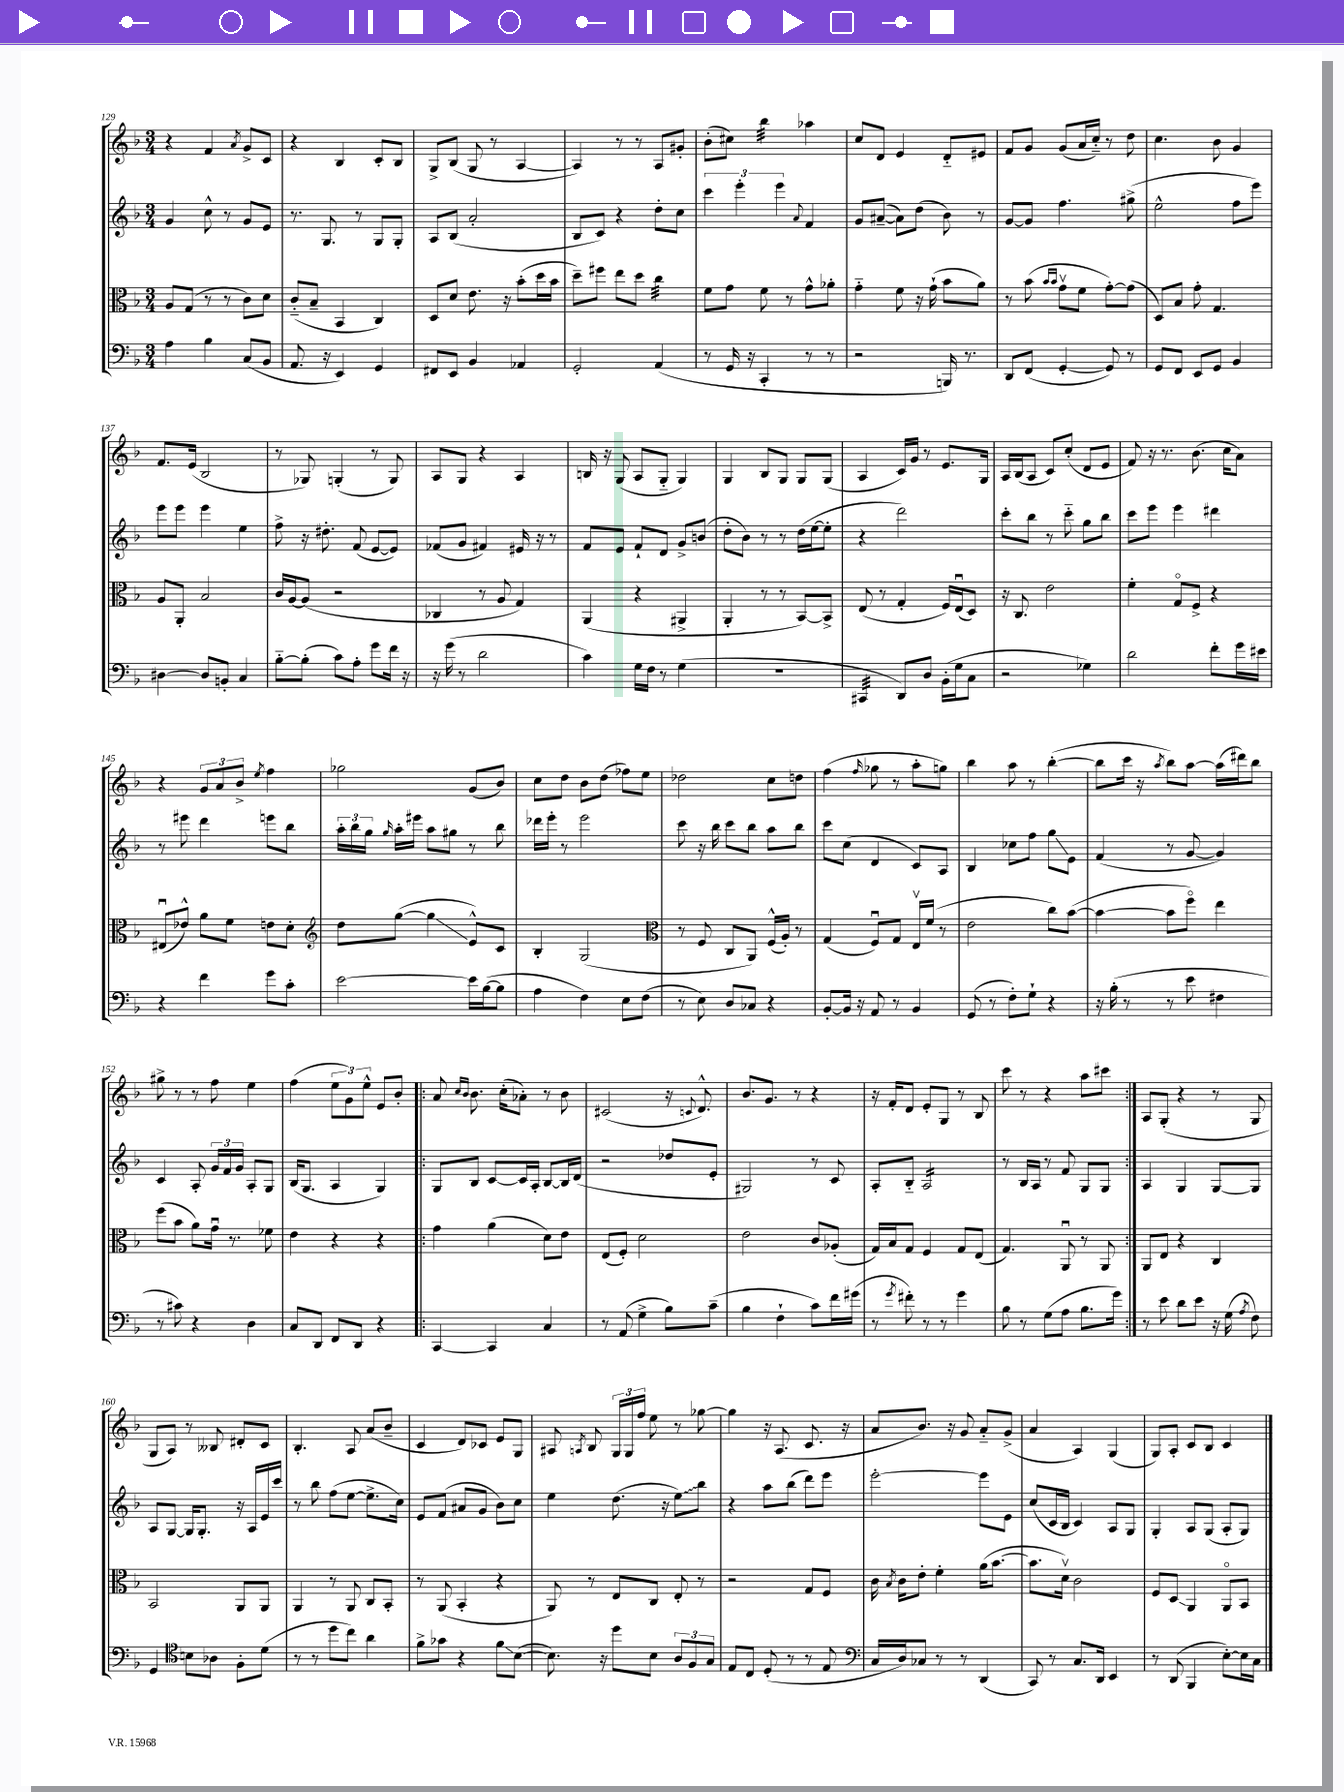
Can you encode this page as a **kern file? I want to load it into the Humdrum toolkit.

**kern	**kern	**kern	**kern
*staff4	*staff3	*staff2	*staff1
*clefF4	*clefC3	*clefG2	*clefG2
*k[b-]	*k[b-]	*k[b-]	*k[b-]
*M3/4	*M3/4	*M3/4	*M3/4
4A\	8A/L	4g/	4r
.	(8G/J	.	.
4B-\	8r	8cc^^\	4f/
.	8r	8r	.
.	.	.	8qa/
(8C/L	8c\L)	8g/L	8g^/L
8BB-/J	8d\J	8e/J	8c/J
=	=	=	=
8.AA/	(8c'~/L	8.r	4r
.	8B-~/J	.	.
16r	.	8.G/	.
4EE/)	4BB-/	.	4B-/
.	.	8r	.
4GG/	4C/)	8G/L	8c'/L
.	.	8G'/J	8B-/J
=	=	=	=
8FF#/L	8D/L	8A/L	8G^/L
8EE/J	8d/J	(8B-/J	(8B-/J
4BB-/	8.e\	2a'/	8G/
.	.	.	8r
.	16r	.	.
4AA-/	(8b-'\L	.	[4A/
.	16dd\L	.	.
.	16b-\JJ	.	.
=	=	=	=
2GG'/	8dd~\L)	8B-/L	4A/])
.	8ff#\J	8c/J)	.
.	8ee\L	4r	8r
.	8dd\J	.	8r
(4AA/	4cc\	8dd'\L	8A/L
.	.	8cc\J	8g#'/J
=	=	=	=
8r	8f\L	6ccc\	(8b-'\L
16GG/	8g\J	.	8cc#\J)
.	.	6eee'\	.
16r	.	.	.
4CC'/	8f\	.	4bb-\
.	.	6eee\	.
.	8r	.	.
.	.	8qqa/	.
8r	8g^^\L	4f/	4aa-\
8r	8a-'\J	.	.
=	=	=	=
2r	4g'~\	8g/L	8cc/L
.	.	([8a#~/J	8d/J
.	8f\	8a#\]L)	4e/
.	16r	(8dd\J	.
.	(16g`\	.	.
16BBB/)	8b-\L	8b-\)	8d'~/L
8.r	.	.	.
.	8a\J)	8r	8e#/J
=	=	=	=
8DD/L	8r	[8g/L	8f/L
(8FF/J	(8b-\	8g/]J	8g/J
.	16qqb-/LL	.	.
.	16qqb-/JJ	.	.
[4GG'/	8gv\L	4.ff\	(8g/L
.	8f\J	.	16a/L
.	.	.	16cc'~/JJ)
8GG/])	[8g'\L)	.	8r
8r	(8g\]J	(8gg#^\	8dd\
=	=	=	=
8GG/L	8D/L)	2ee^^\	4.cc\
8FF/J	8B-/J	.	.
8EE/L	8g'\	.	.
8GG/J	4.G/	.	8b-\
4BB-/	.	8ff\L	4g/
.	.	8eee\J)	.
=	=	=	=
[4D#\	8A/L	8eee\L	8.f/L
.	8AA'/J	8eee\J	.
.	.	.	(16e/Jk
8D#/]L	2B-/	4eee\	2B-/
8BB'/J	.	.	.
4C/	.	4ee\	.
=	=	=	=
[8B-'~\L	16c/LL	8ff^\	8r
.	[16A/J	.	.
(8B-'\]J	(8A/]J	16r	8G-/)
.	.	8.dd#'\	.
8c\L)	2r	.	(4G'/
8A'\J	.	(8f/	.
8g\L	.	[8e/L	8r
16f\Jk	.	8e/]J)	8G/)
16r	.	.	.
=	=	=	=
16r	4C-/	(8f-/L	8A/L
(16g\	.	.	.
8r	.	8g/J	8G/J
2d\	8r	4f#/)	4r
.	8A/	.	.
.	4G/)	16e#/	4A/
.	.	16r	.
.	.	8r	.
=	=	=	=
4c\)	(4AA/	8f/L	16B/
.	.	.	16r
.	.	8e/J	(8G/
16G\LL	4r	8f`/L	8A/L
16F\JJ	.	.	.
8r	.	8d/J	8G'~/J
(4G\	4AA#^/	8g^/L	4G/)
.	.	(8b/J	.
=	=	=	=
2.r	4AA'/	8dd'\L	4G/
.	.	8b-\J)	.
.	8r	8r	8B-/L
.	8r	8r	8G/J
.	[8BB-/L)	(16dd\LL	8G/L
.	.	[16ee\J	.
.	8BB-^/]J	8ee'\]J	(8G/J
=	=	=	=
4CC#/	(8E/	4r	4A/
.	8r	.	.
8DD/L)	4G'/	2ddd\)	16c/LL)
.	.	.	16g/JJ
8D/J	.	.	8r
(16BB-'\LL	16F/LL)	.	8.e/L
16G\J	(16Eu/J	.	.
8C\J	8D/J)	.	.
.	.	.	16G/Jk
=	=	=	=
2r	16r	8ccc'\L	16A/LL
.	8.C/	.	(16B-/J
.	.	8bb-\J	8A/J
.	2e\	8r	8c/L)
.	.	8ccc'~\	(8cc'/J
4G-\)	.	8gg\L	8d/L
.	.	8bb-\J	8e/J
=	=	=	=
2d\	4f'\	8ccc\L	8f/)
.	.	8eee\J	16r
.	.	.	8.r
.	8Go/L	4eee\	.
.	8F^/J	.	(8.b-\
8f'\L	4r	4ddd#\	.
.	.	.	16cc\LK
16g\L	.	.	8a\J)
16e#\JJ	.	.	.
=	=	=	=
4r	(8E#u/L	8r	4r
.	8e-^^/J)	8eee#\	.
4f\	8a\L	4ddd\	12g/L
.	.	.	12a/
.	8f\J	.	.
.	.	.	12b-^/J
.	.	.	8qee/
8g\L	8e\L	8eee\L	4ff\
8c'\J	8d'\J	8bb-\J	.
=	=	=	=
*	*clefG2	*	*
[2e\	8dd\L	24aa'\LL	2gg-\
.	.	24bb-\	.
.	.	24gg\JJ	.
.	.	16qqgg/	.
.	([8gg\J	16aa'\LL	.
.	.	16eee#\JJ	.
.	4gg\]	8aa\L	.
.	.	8gg#\J	.
16e\]LL	8e^^/L)	8r	(8g/L
([16B-\J	.	.	.
8B-\]J	8c/J	8bb-\	8b-/J)
=	=	=	=
4A\	4B-'/	16ddd-\LL	8cc\L
.	.	16eee'\JJ	.
.	.	8r	8dd\J
4F\)	(2G/	2eee\	8b-\L
.	.	.	(8dd\J
8E\L	.	.	8ff-\L)
(8F\J	.	.	8ee\J
=	=	=	=
*	*clefC3	*	*
8r	8r	8ccc\	2dd-\
8E\)	8F/	16r	.
.	.	16bb-\	.
8D/L	8C/L	8ccc\L	.
8C-/J	8AA/J)	8bb-\J	.
4r	(16F^^/LL	8aa\L	8cc\L
.	16A'/JJ)	.	.
.	8r	8bb-\J	8dd\J
=	=	=	=
[8BB-'/L	(4G/	8ccc\L	(4ff\
16BB-/]Jk	.	(8cc\J	.
16r	.	.	.
.	.	.	16qqff/
8AA/	8Fu/L)	4d/	8gg-\
8r	8G/J	.	8r
4BB-/	16Ev/LL	8c/L)	8aa'\L
.	(16f/JJ	.	.
.	8r	8A/J	8gg\J)
=	=	=	=
(8GG/	2e\	4B-/	4bb-\
8r	.	.	.
8F'\L)	.	8cc-\L	8aa\
8G`\J	.	8ff\J	8r
4r	8cc\L)	8gg\L	([4bb-'\
.	([8b-\J	8e\J	.
=	=	=	=
16r	4b-\_	(4f/	8bb-\]L
(16B-'\	.	.	.
8r	.	.	16ccc\Jk
.	.	.	16r
.	.	.	8qaa/
8r	8b-\]L	8r	8bb-\L)
8e\	8ffo\J)	[8g/	[8aa\J
4F#\	4ee\	4g/])	(16aa\]LL
.	.	.	16ddd#\J)
.	.	.	8bb-\J
=	=	=	=
8r	(8ff\L	4c/	8gg#^\
8c#\)	8b-\J	.	8r
4r	8a\L)	8A'/	8r
.	16gu\Jk	24g/LL	8ff\
.	.	24f/	.
.	8.r	.	.
.	.	24g/JJ	.
4D\	.	8A'/L	4ee\
.	8f-\	8G/J	.
=	=	=	=
8C/L	4e\	(16B-/LK	(4ff\
.	.	8.G/J	.
8DD/J	.	.	.
8FF/L	4r	4A/	12ee\L
.	.	.	12g\)
8DD/J	.	.	.
.	.	.	12ee^^\J
4r	4r	4G/)	8e/L
.	.	.	8b-'/J
=!|:	=!|:	=!|:	=!|:
[4CC/	4g\	8G/L	8a/
.	.	.	16qqcc/LL
.	.	.	16qqb-/JJ
.	.	8B-/J	8.b-\
4CC/]	(4a\	[8c/L	.
.	.	.	(16cc'\LK
.	.	16c/]L	8a-'\J)
.	.	16A'/JJ	.
4C/	8d\L)	[8B-/L	8r
.	8e\J	16B-/]L	8b-\
.	.	(16d/JJ	.
=	=	=	=
8r	(8E/L	2r	(2c#/
(8AA/	8F'/J)	.	.
4G^\	2d\	.	.
8B-\L)	.	8dd-/L	16r
.	.	.	8qqc/
.	.	.	8.d^^/)
(8c~\J	.	8e'/J	.
=	=	=	=
4B-\	2e\	2G#/)	8.b-/L
.	.	.	8.g/J
4F`\	.	.	.
.	.	.	8r
8c\L)	8c/L	8r	4r
16f\L	(8A-'/J	8c/	.
(16g#\JJ	.	.	.
=	=	=	=
8r	16G/LL)	8A'/L	16r
.	16B-/J	.	16f'/LK
8qg/	.	.	.
8f#'\)	8G/J	8B-'~/J	8d/J
8r	4F/	2A/	8e'/L
8r	.	.	8G/J
4g\	8G/L	.	8r
.	(8E/J	.	8B-/
=	=	=	=
8B-\	4.G/)	8r	8ccc\
8r	.	16B-/LL	8r
.	.	16A/JJ	.
(8G\L	.	8r	4r
8A\J	8AAu/	8f/	.
8.B-\L	8r	8G/L	8aa\L
.	8AA/	8G/J	8ccc#\J
16g\Jk)	.	.	.
=:|!	=:|!	=:|!	=:|!
8r	8AA/L	4A/	8A/L
8e\	8E/J	.	(8G'/J
8d\L	4r	4G/	4r
8e\J	.	.	.
16r	4C/	[8G/L	8r
(16G\	.	.	.
8qA/	.	.	.
8F\)	.	8G/]J	8G/
=	=	=	=
4GG/	2BB-/	8A/L	8G/L
.	.	[8G/J	8A/J)
*clefC4	*	*	*
8B\L	.	16G/]LK	8r
.	.	8.G'/J	.
8A-\J	.	.	8B--/
8F'\L	8AA/L	16r	8d#'/L
.	.	16A/LL	.
(8d\J	8AA/J	16e/	8c/J
.	.	16ccc/JJ	.
=	=	=	=
8r	4AA/	8r	4.B-'/
8r	.	8bb-\	.
8dd\L	8r	(8ff\L	.
8cc\J)	8AA/	[8ee\J	8A/
4a\	8C/L	8.ee^\]L	(8a/L
.	8BB-'/J	.	8b-~/J
.	.	16cc\Jk)	.
=	=	=	=
8f^\L	8r	8e/L	4c/
8g-\J	(8AA/	(8f/J	.
4r	4BB-'/	8a#/L	8d/L)
.	.	8g/J	8c-/J
8f\L	4r	8b-\L)	8e/L
([8B-\J	.	8cc\J	8G/J
=	=	=	=
8.B-\])	8AA/)	4ee\	8A#/
.	.	.	8qA/
.	8r	.	8B-/
16r	.	.	.
8dd\L	8E/L	(8.dd\	24G/LL
.	.	.	24G/
.	.	.	24ff/JJ
8B-\J	8C/J	.	8ee\
.	.	16r	.
12A/L	8E'/	8ee\L)	8r
12F/	.	.	.
.	8r	8bb-\J	[8gg-\
12G/J	.	.	.
=	=	=	=
8E/L	2r	4r	4gg-\]
8C/J	.	.	.
(8D'/	.	8aa\L	16r
.	.	.	(8.A/
8r	.	(8bb-\J	.
8r	8G/L	8ddd\L)	8.c/
8E/	8F/J	8eee\J	.
.	.	.	16r
=	=	=	=
*clefF4	*	*	*
16C/LL	16c\	[2eee'\	8a/L
.	8qB-/	.	.
16D/J)	16c\LK	.	.
8C-/J	8e'\J	.	8.b-/J)
8r	4f'\	.	.
.	.	.	16r
8r	.	.	8g/
(4DD/	(16a\LK	8eee\]L	8a'~/L
.	[8.b-\J	.	.
.	.	8e\J	(8g^/J
=	=	=	=
8CC/)	8.b-\]L	(8cc/L	4a/
8r	.	16c/L	.
.	16dv\Jk)	16B-/JJ	.
8.C/L	2c\	4c/)	4A/)
16DD/Jk	.	.	.
4EE/	.	8A/L	(4G/
.	.	8G/J	.
=	=	=	=
8r	8F/L	4G'/	8G/L)
(8DD/	8D/J	.	8A'/J
4BBB-/	4AA/	8A/L	8c/L
.	.	(8G/J	8B-/J
[8E'\L)	8AAo/L	8A'/L	4c/
16E\]L	8BB-/J	8G/J)	.
16C\JJ	.	.	.
==	==	==	==
*-	*-	*-	*-
